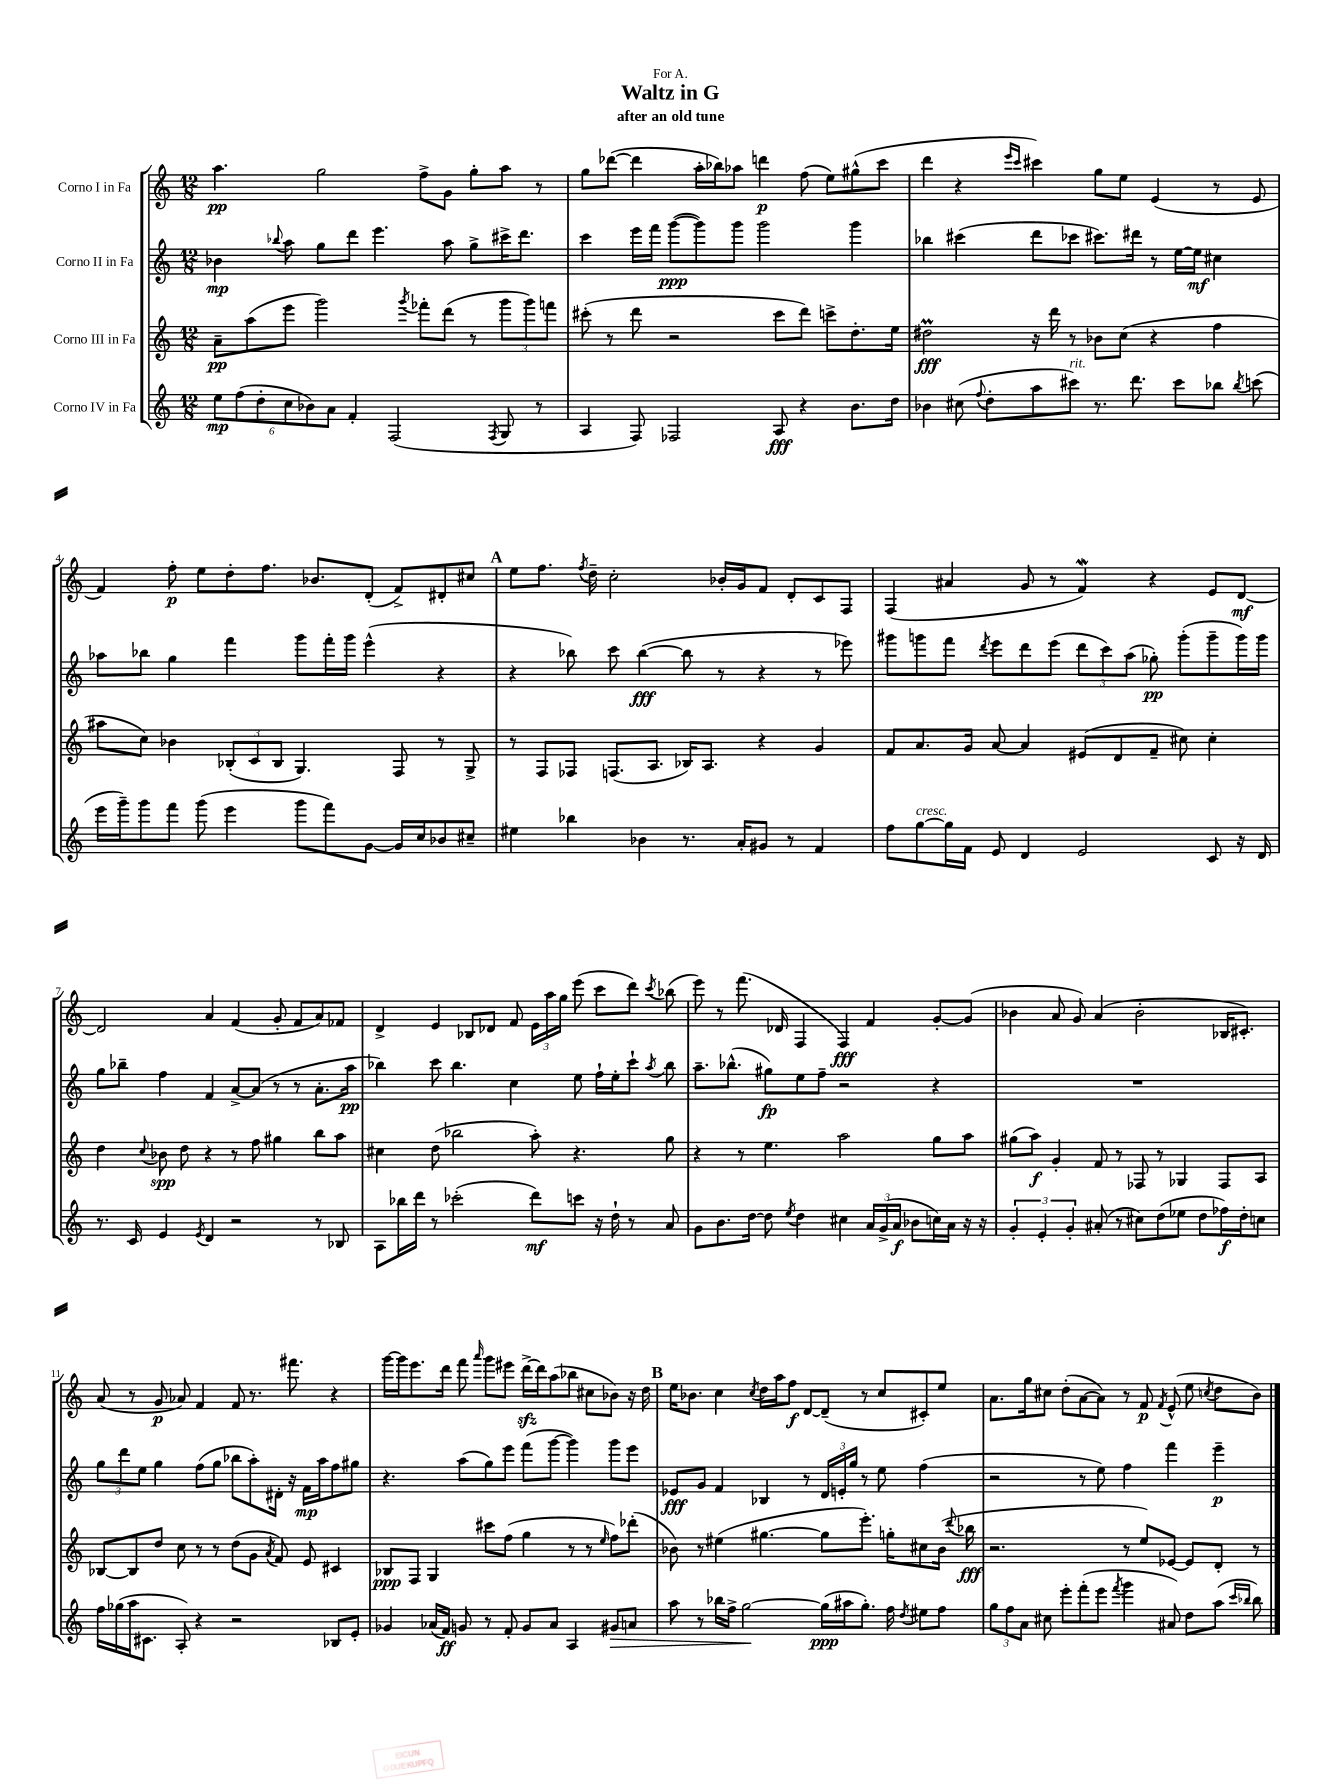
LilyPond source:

\header { title = "Waltz in G" subtitle = "after an old tune" dedication = "For A." }
<<
\new StaffGroup <<
\new Staff = "s0" \with { instrumentName = "Corno I in Fa" } {
    \clef treble \key c \major \numericTimeSignature \time 12/8
    \autoBeamOff a''4.\pp g''2 f''8[-> g'8] g''8[-. a''8] r8 |
    g''8[ des'''8]~( des'''4 a''16[-. bes''16) aes''8] d'''4\p f''8( e''8[) gis''8-^( c'''8] |
    d'''4 r4 \grace { e'''16[ c'''16] } cis'''4) g''8[ e''8] e'4( r8 e'8 |
    f'4) f''8-.\p e''8[ d''8-. f''8.] bes'8.[ d'8]-.( f'8[->) dis'8-. cis''8] |
    \mark \markup { \bold "A" } e''8[ f''8.] \acciaccatura { f''8 } d''16-- c''2-. bes'16[-. g'16 f'8] d'8[-. c'8 f8] |
    f4( ais'4 g'8 r8 f'4\mordent) r4 e'8[ d'8]~\mf |
    d'2 a'4 f'4( g'8-. f'8[ a'8) fes'8] |
    d'4-> e'4 bes8[ des'8] f'8 \tuplet 3/2 { e'16[ a''16 g''16] } e'''8( c'''8[ d'''8]) \acciaccatura { c'''8 } bes''8( |
    e'''8) r8 f'''8.( des'16 f4 f4\fff) f'4 g'8[~-. g'8]( |
    bes'4 a'8 g'8) a'4( bes'2-. bes16[ cis'8.]-.) |
    a'8( r8 g'8\p aes'8) f'4 f'8 r8. fis'''8. r4 |
    g'''16[~ g'''16 e'''8. d'''16] f'''8 \grace { a'''16 } g'''8[ eis'''8] d'''16[~->\sfz d'''16 a''8( bes''8] cis''8[ bes'8]) r16 d''16 |
    \mark \markup { \bold "B" } e''16[ bes'8.] c''4 \acciaccatura { c''8 } d''16[ a''16 f''8]\f d'8[~ d'8]--( r8 c''8[ cis'8-.) e''8] |
    a'8.[ g''16 cis''8] d''8[-.( a'8~ a'8]) r8 f'8\p \acciaccatura { f'8 } e'8-^( e''8 \acciaccatura { c''8 } d''8[ b'8]) \bar "|." |
}
\new Staff = "s1" \with { instrumentName = "Corno II in Fa" } {
    \clef treble \key c \major \numericTimeSignature \time 12/8
    \autoBeamOff bes'4\mp \appoggiatura { bes''8 } a''8 g''8[ d'''8] e'''4. a''8 g''8[-> cis'''16-> d'''8.] |
    c'''4 e'''16[ f'''16] g'''8[~\ppp( g'''8) g'''8] g'''2 g'''4 |
    bes''4 cis'''4( d'''8[ ces'''8] cis'''8.[) dis'''16] r8 e''16[~ e''16]\mf cis''4 |
    aes''8[ bes''8] g''4 f'''4 g'''8[ f'''16-. g'''16] e'''4-^( r4 |
    \mark \markup { \bold "A" } r4 bes''8) c'''8 bes''4~\fff( bes''8 r8 r4 r8 ees'''8) |
    gis'''8[ g'''8 f'''8] \acciaccatura { d'''8 } e'''8[ d'''8 e'''8]( \tuplet 3/2 { d'''8[ c'''8) a''8]( } ges''8-.\pp) g'''8[-.( g'''8-- g'''16) g'''16] |
    g''8[ bes''8]-- f''4 f'4 a'8[~-> a'8]( r8 r8 a'8.[-. a''16]\pp |
    bes''4) c'''8 bes''4. c''4 e''8 f''16[-! e''16-. c'''8]-! \acciaccatura { a''8 } bes''8 |
    a''8.[-- bes''8.]-^( gis''8[\fp) e''8 f''8]-- r2 r4 |
    R1. |
    \tuplet 3/2 { g''8[ d'''8 e''8] } g''4 f''8[( g''8] bes''8[ a''8-.) dis'16]-. r16 f'16[\mp a''16 f''8 gis''8] |
    r4. a''8[( g''8) e'''8] f'''8[( g'''8]~ g'''4) g'''8[ e'''8] |
    \mark \markup { \bold "B" } ees'8[\fff g'8] f'4 bes4 r8 \tuplet 3/2 { d'16[ e'16-. g''16] } r8 e''8 f''4( |
    r2 r8 e''8) f''4 f'''4 e'''4--\p \bar "|." |
}
\new Staff = "s2" \with { instrumentName = "Corno III in Fa" } {
    \clef treble \key c \major \numericTimeSignature \time 12/8
    \autoBeamOff a'8[--\pp a''8( e'''8] g'''2) \acciaccatura { g'''8 } fes'''8[-. d'''8]( r8 \tuplet 3/2 { g'''8[ g'''8) f'''8] } |
    cis'''8-.( r8 d'''8 r2 cis'''8[ d'''8]) c'''8[-> d''8.-. e''16] |
    dis''2\prall\fff r16 d'''16 r8 bes'8[ c''8]( r4 f''4 |
    ais''8[ c''8]) bes'4 \tuplet 3/2 { bes8[-.( c'8 bes8] } g4.) f8 r8 g8-> |
    \mark \markup { \bold "A" } r8 f8[ fes8] f8.[( a8.] bes16[) a8.] r4 g'4 |
    f'8[ a'8. g'16] a'8~ a'4 eis'8[( d'8 f'8]-- cis''8) cis''4-. |
    d''4 \appoggiatura { c''8 } bes'8\spp d''8 r4 r8 f''8 gis''4 b''8[ a''8] |
    cis''4 d''8( bes''2 a''8-.) r4. g''8 |
    r4 r8 e''4. a''2 g''8[ a''8] |
    gis''8[( a''8]\f) g'4-. f'8 r8 fes8 r8 ges4 fes8[ a8] |
    bes8[~ bes8 d''8] c''8 r8 r8 d''8[( g'8] \acciaccatura { a'8 } f'8) e'8 cis'4 |
    bes8[\ppp f8] g4 cis'''8[ f''8]( g''4 r8 r8 \grace { e''16 } f''8[) des'''8]-.( |
    \mark \markup { \bold "B" } bes'8) r8 eis''4( gis''4.~ gis''8[ e'''8.]-.) g''16[-. cis''8 bes'16]( \appoggiatura { d'''8 } bes''16\fff |
    r2. r8 e''8[) ees'8]~ ees'8[ d'8]-. r8 \bar "|." |
}
\new Staff = "s3" \with { instrumentName = "Corno IV in Fa" } {
    \clef treble \key c \major \numericTimeSignature \time 12/8
    \autoBeamOff \tuplet 6/4 { e''8[\mp f''8( d''8-. c''8 bes'8) a'8] } f'4-. f2( \acciaccatura { f8 } g8 r8 |
    a4 f8) fes2 a8\fff r4 b'8.[ d''16] |
    bes'4 cis''8( \appoggiatura { f''8 } d''8[-. a''8 cis'''8]^\markup { \italic "rit." }) r8. d'''8. cis'''8[ bes''8] \acciaccatura { bes''8 } c'''8( |
    e'''16[ g'''16--) g'''8 f'''8] g'''8( e'''4 g'''8[ f'''8) g'8]~ g'16[ c''16 bes'8 cis''8]-- |
    \mark \markup { \bold "A" } eis''4 bes''4 bes'4 r8. a'16[-. gis'8] r8 f'4 |
    f''8[ g''8~^\markup { \italic "cresc." } g''16 f'16] e'8 d'4 e'2 c'8 r16 d'16 |
    r8. c'16 e'4 \acciaccatura { e'8 } d'4 r2 r8 bes8 |
    a8[ bes''16 d'''16] r8 ces'''2-.( d'''8[\mf) c'''8] r16 d''16-! r8 a'8 |
    g'8[ b'8. d''16]~ d''8 \acciaccatura { e''8 } d''4 cis''4 \tuplet 3/2 { a'16[ g'16->( a'16]\f } bes'8[ c''16) a'16] r16 r16 |
    \tuplet 3/2 { g'4-. e'4-. g'4-. } ais'8-.( r8 cis''8[) d''8( ees''8] d''8[ fes''16\f) d''16-. c''8] |
    f''16[ ges''16( a''16 cis'8.] a8-.) r4 r2 bes8[ e'8]-. |
    ges'4 aes'16[( f'16]\ff) g'8 r8 f'8-. g'8[ aes'8] a4 gis'8[\> a'8] |
    \mark \markup { \bold "B" } a''8 r8 bes''16[ f''16]-> g''2~\! g''16[\ppp( ais''16 g''8.]-.) f''16 \acciaccatura { d''8 } eis''8[ f''8] |
    \tuplet 3/2 { g''8[ f''8 a'8] } cis''8 e'''8[-. f'''8-.( e'''8] \acciaccatura { f'''8 } g'''4 ais'8) d''8[ a''8]( \grace { c'''16[ bes''16] } bes''8) \bar "|." |
}
>>
>>
